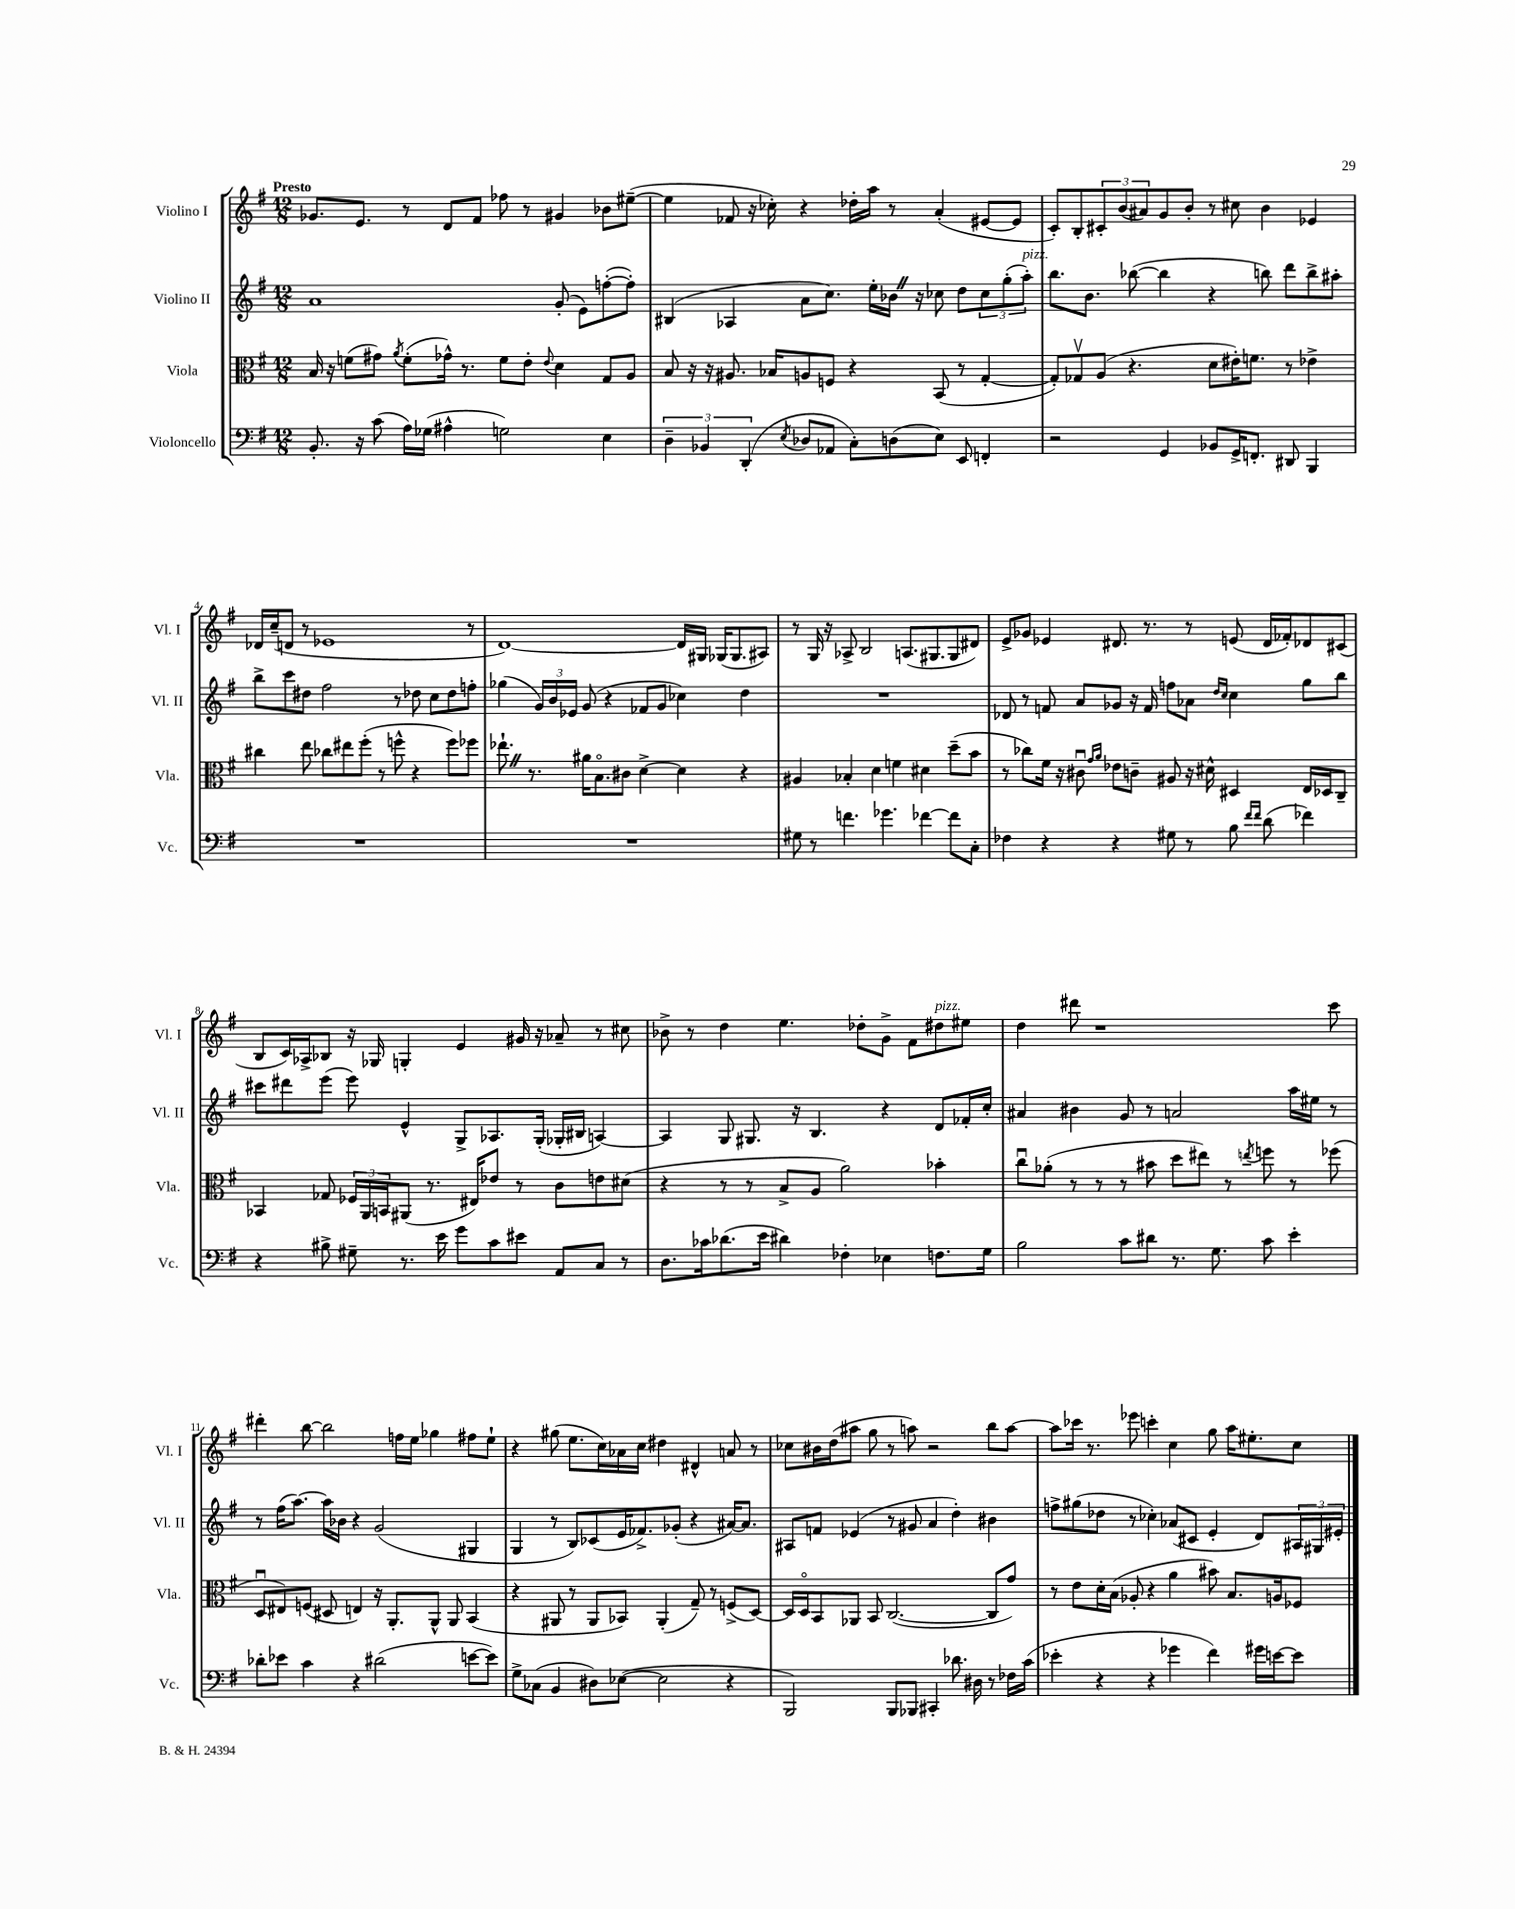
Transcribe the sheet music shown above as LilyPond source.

<<
\new StaffGroup <<
\new Staff = "s0" \with { instrumentName = "Violino I" shortInstrumentName = "Vl. I" } {
    \clef treble \key g \major \numericTimeSignature \time 12/8 \tempo "Presto"
    ges'8. e'8. r8 d'8 fis'8 fes''8 r8 gis'4 bes'8 eis''8~--( |
    eis''4 fes'8 r16 ces''16-.) r4 des''16-. a''16 r8 a'4-.( eis'8~ eis'8 |
    c'8-.) b8-. \tuplet 3/2 { cis'8-. b'8( ais'8) } g'8 b'8-. r8 cis''8 b'4 ees'4 |
    des'16 c''16--( d'8 r8 ees'1 r8 |
    d'1~) d'16 gis16 ges16( ges8. ais8) |
    r8 g16 r16 aes8-> b2 a8.( gis8. gis8 dis'8) |
    e'8-> ges'8 ees'4 dis'8. r8. r8 e'8( dis'16 fes'16-.) des'8 cis'8( |
    b8 c'16) aes16-> bes8 r16 ges16 g4-. e'4 gis'16 r16 aes'8-- r8 cis''8 |
    bes'8-> r8 d''4 e''4. des''8-. g'8-> fis'8 dis''8^\markup { \italic "pizz." } eis''8 |
    d''4 dis'''8 r1 c'''8 |
    dis'''4-. b''8~ b''2 f''16 e''16 ges''4 fis''8 e''8-! |
    r4 gis''8( e''8. c''16) aes'16 c''16 dis''4 dis'4-^ a'8 r8 |
    ces''8 bis'16 d''16( ais''8 g''8 r8 a''8) r2 b''8 a''8~ |
    a''8 ces'''16 r8. ees'''8 c'''4-. c''4 g''8 a''16 eis''8.-. c''8 \bar "|." |
}
\new Staff = "s1" \with { instrumentName = "Violino II" shortInstrumentName = "Vl. II" } {
    \clef treble \key g \major \numericTimeSignature \time 12/8
    a'1 g'8-.( e'8) f''8~-.( f''8-.) |
    bis4( aes4 a'8 c''8.) e''16-. bes'16 \once \override BreathingSign.text = \markup { \musicglyph "scripts.caesura.straight" } \breathe r16 ces''8 d''8 \tuplet 3/2 { ces''8 g''8-.( a''8-.^\markup { \italic "pizz." }) } |
    b''8. b'8. bes''8~( bes''4 r4 b''8) d'''8 b''8-> ais''8-. |
    b''8-> c'''8 dis''8 fis''2 r8 des''8 c''8 des''8 f''8-. |
    ges''4( \tuplet 3/2 { g'16) b'16 ees'16 } g'8( r4 fes'8 g'8 ces''4) d''4 |
    R1. |
    des'8 r8 f'8 a'8 ges'8 r16 f'16 f''8 aes'8 \grace { d''16 c''16 } c''4 g''8 b''8 |
    cis'''8 dis'''8 e'''8( e'''8) e'4-^ g8-> aes8. g16-.( ges16-. bis16 a4~) |
    a4 g8 gis8. r16 b4. r4 d'8 fes'16-. c''16-. |
    ais'4 bis'4 g'8 r8 a'2 a''16 eis''16 r8 |
    r8 fis''16( a''8.~) a''16 bes'16 r4 g'2( gis4 |
    g4 r8 b8) ces'8( e'16 fes'8.->) ges'8-.( r4 ais'16~) ais'8. |
    ais8 f'8 ees'4( r8 gis'8 a'4 d''4-.) bis'4 |
    f''8-> gis''8( des''8 r8 ces''4-.) aes'8( cis'8 e'4-. d'8) \tuplet 3/2 { ais16 gis16 eis'16-. } \bar "|." |
}
\new Staff = "s2" \with { instrumentName = "Viola" shortInstrumentName = "Vla." } {
    \clef alto \key g \major \numericTimeSignature \time 12/8
    b16 r16 f'8( gis'8) \acciaccatura { a'8 } f'8-.( ges'16-^) r8. f'8 e'8-. \appoggiatura { e'8 } d'4 g8 a8 |
    b8 r16 r16 ais8. bes16 a8 f8 r4 b,8( r8 g4~-. |
    g8-.) ges8\upbow a8( r4. d'8 eis'16-.) f'8. r8 ees'4-> |
    cis''4 e''8 ces''8 eis''8 fis''8-.( r8 f''8-^ r4 f''8) fes''8 |
    ees''8.-! \once \override BreathingSign.text = \markup { \musicglyph "scripts.caesura.straight" } \breathe r8. ais'16 b8.\flageolet cis'8 d'4~-> d'4 r4 |
    ais4 bes4-. d'4 f'4 dis'4 d''8--( b'8 |
    r8 ces''8) fis'16 r16 cis'8\downbow \grace { g'16 a'16 } ees'8 c'8-- ais8 r16 dis'16-^ dis4 e16 des16 c8-- |
    bes,4 ges8 \tuplet 3/2 { fes16 a,16 b,16 } ais,8( r8. eis16) ees'8 r8 c'8 e'8 dis'8( |
    r4 r8 r8 b8-> a8 a'2) bes'4-. |
    c''8\downbow aes'8-.( r8 r8 r8 bis'8 d''8 eis''8) r8 \acciaccatura { e''8 } f''8 r8 fes''8( |
    d8\downbow eis8) f8( dis8 e4) r16 a,8.-. a,8-^ a,8 b,4( |
    r4 ais,8 r8 ais,8 bes,8) ais,4-.( g8--) r8 f8->( d8~) |
    d16 d16\flageolet b,8 aes,8 b,8 c2.~( c8 g'8) |
    r8 e'8 d'16-. b16( aes8-. r4 a'4 bis'8) b8. a16 fes8 \bar "|." |
}
\new Staff = "s3" \with { instrumentName = "Violoncello" shortInstrumentName = "Vc." } {
    \clef bass \key g \major \numericTimeSignature \time 12/8
    b,8.-. r16 c'8( a16) ges16( ais4-^ g2) e4 |
    \tuplet 3/2 { d4-- bes,4 d,4-.( } \acciaccatura { e8 } des8 aes,8 c8-.) d8( e8) e,8 f,4-. |
    r2 g,4 bes,8 g,16-> f,8.-. dis,8 b,,4 |
    R1. |
    R1. |
    gis8 r8 f'4. ges'4. fes'4~ fes'8 c8-. |
    fes4 r4 r4 gis8 r8 b8 \grace { fis'16 fis'16 } d'8( fes'4) |
    r4 bis8-> gis8-- r8. e'16 g'8 c'8 eis'8 a,8 c8 r8 |
    d8. ces'16 des'8.( e'16 dis'4) fes4-. ees4 f8. g16 |
    b2 c'8 dis'8 r8. g8. c'8 e'4-. |
    des'8-. ees'8 c'4 r4 dis'2( e'8~ e'8) |
    g8-> ces8( b,4 dis8) ees8~( ees2 r4 |
    b,,2) b,,8 bes,,8 cis,4-. des'8. dis16 r8 fes16 c'16( |
    ees'4-. r4 r4 ges'4 fis'4) gis'16 e'16~ e'8 \bar "|." |
}
>>
>>
